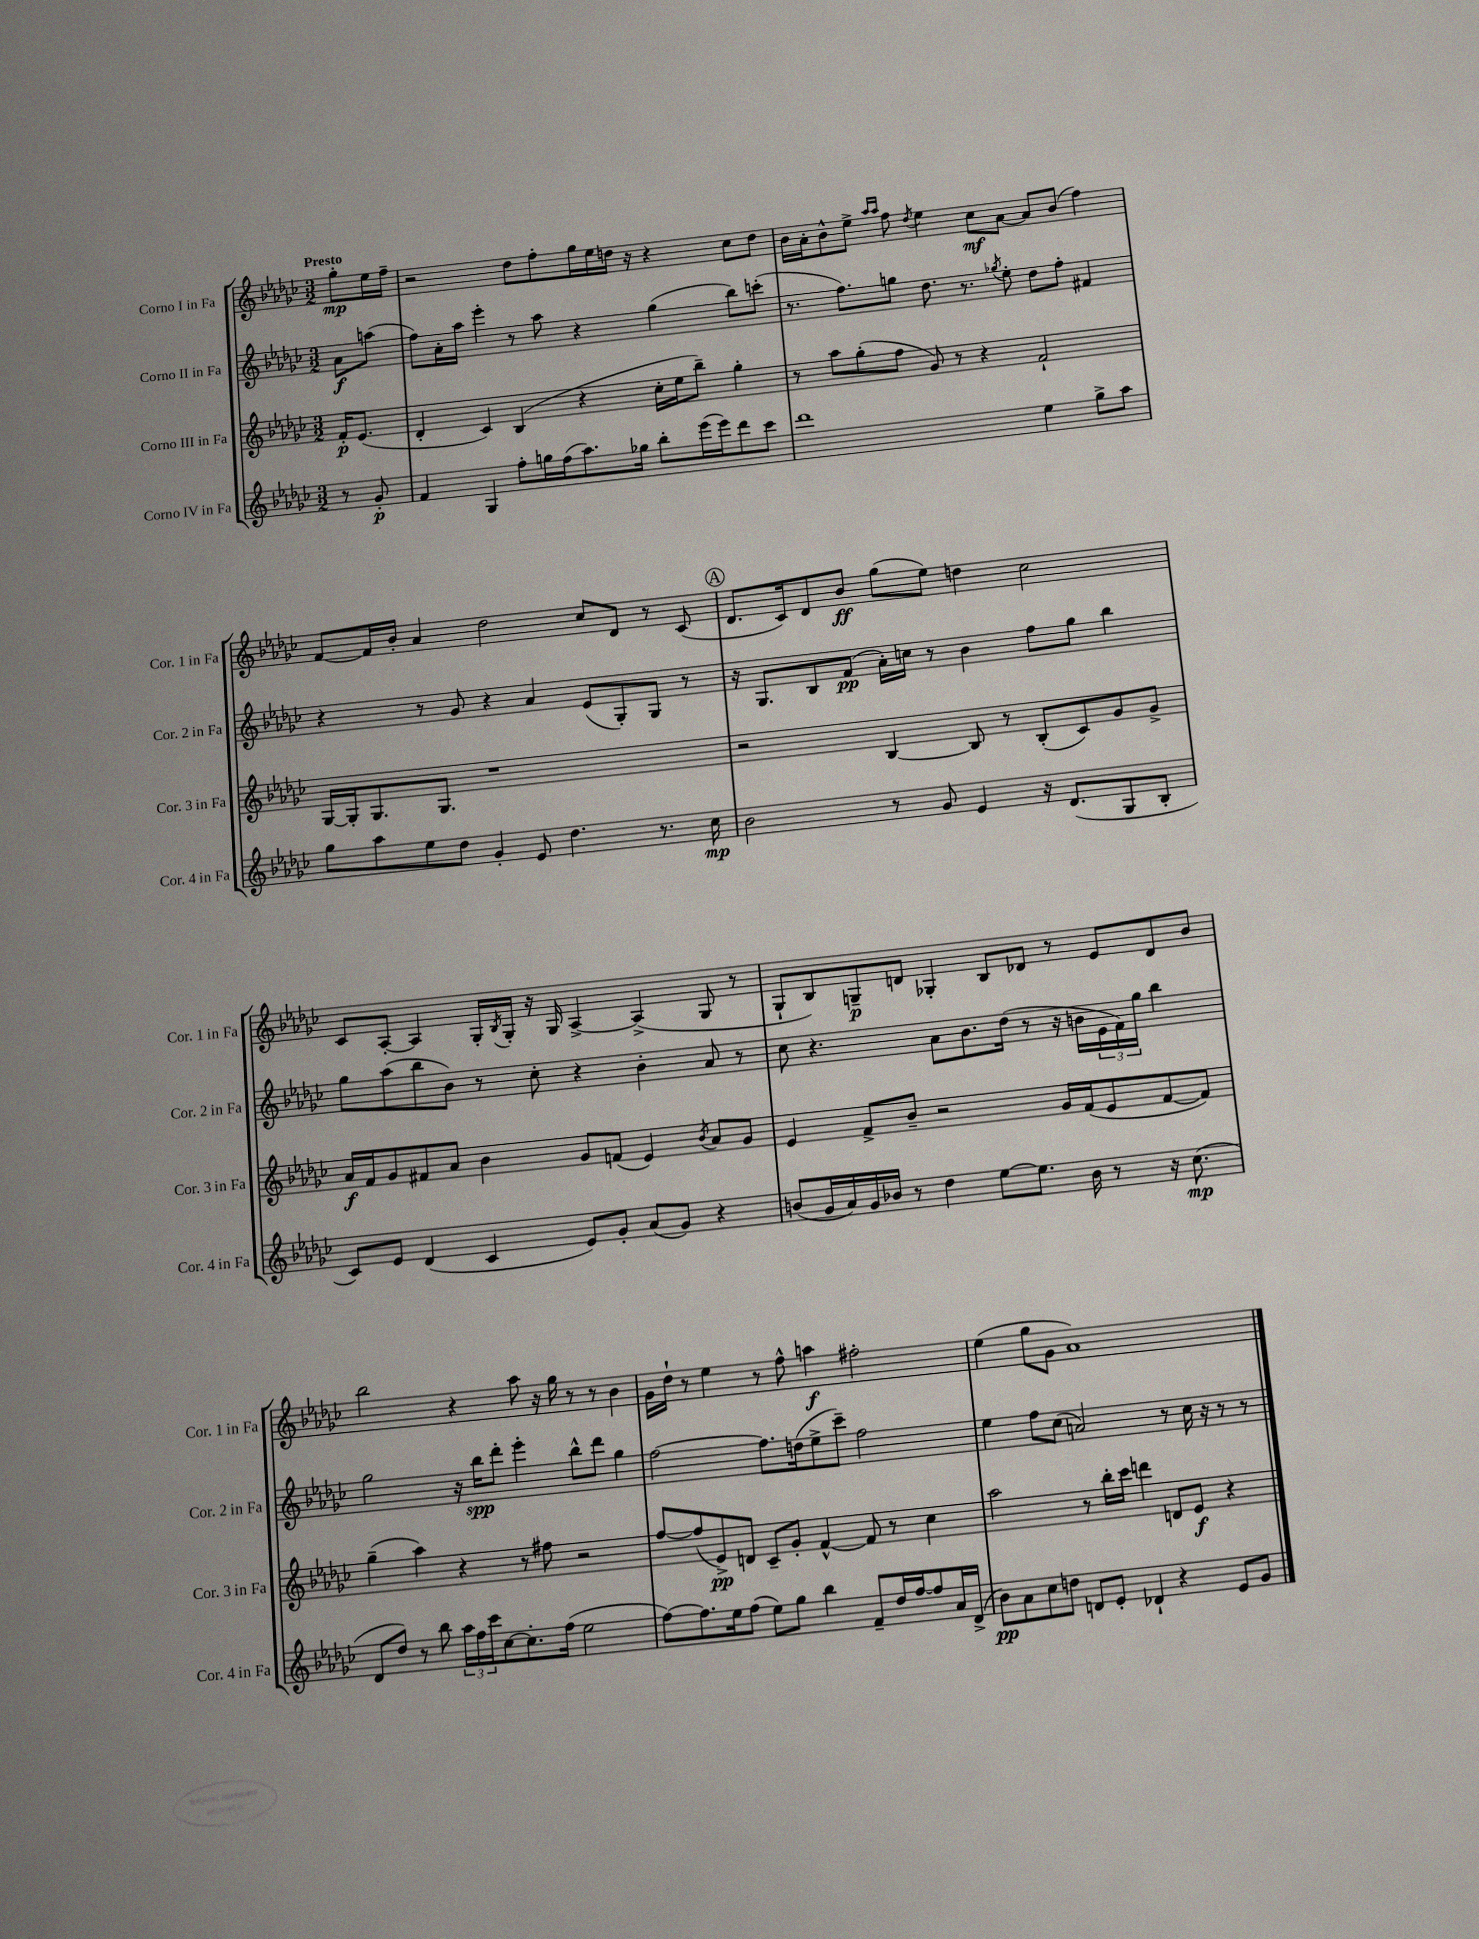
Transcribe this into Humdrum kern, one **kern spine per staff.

**kern	**kern	**kern	**kern
*staff4	*staff3	*staff2	*staff1
*clefG2	*clefG2	*clefG2	*clefG2
*k[b-e-a-d-g-c-]	*k[b-e-a-d-g-c-]	*k[b-e-a-d-g-c-]	*k[b-e-a-d-g-c-]
*M3/2	*M3/2	*M3/2	*M3/2
8r	16f'/LK	8a-\L	8gg-'\L
.	(8.e-/J	.	.
8g-'/	.	(8aa\J	16ee-\L
.	.	.	16ff~\JJ
=	=	=	=
4f/	4d-'/	8ff\L)	2r
.	.	16a-'\L	.
.	.	16aa-\JJ	.
4G-/	4c-/)	4eee-'\	.
8ff'\L	(4B-/	8r	8dd-\L
16gg\L	.	8aa-\	8ff'\
(16ff\J	.	.	.
8.aa-\)	4r	4r	16gg-\L
.	.	.	16ee-\
.	.	.	16dd\JJ
16gg-\Jk	.	.	16r
8bb-'\L	16cc-'\LL	(4gg-\	4r
.	16ee-\J	.	.
(16eee-\L	8bb-~\J)	.	.
16eee-\J)	.	.	.
8ddd-\	4gg-'\	8bb-\L)	8cc-\L
8ccc-\J	.	(8ccc'\J	8dd\J
=	=	=	=
1ddd-	8r	8.r	16b-\LL
.	.	.	16a-'\J
.	8aa-\L	.	8b-^^\
.	.	8.ff\L)	.
.	(8gg-'\	.	8ee-^\J
.	.	.	16qqaa-/LL
.	.	.	16qqaa-/JJ
.	8ff\J	8gg\J	8ff\
.	.	.	8qdd-/
.	8g-/)	8.dd-\	4ee-\
.	8r	.	.
.	.	8.r	.
.	4r	.	8cc-\L
.	.	8qgg-/	.
.	.	8ee-'\	[8a-\J
4ee-\	2f`/	8dd-\L	8a-/]L
.	.	8ff'\J	(8b-/J
8gg-^\L	.	4f#/	4ff\)
8aa-\J	.	.	.
=	=	=	=
8gg-\L	[16G-/LL	4r	[8f/L
.	16G-'/]J	.	.
8aa-\	8.G-/	.	16f/]L
.	.	.	16b-'/JJ
8ee-\	.	8r	4a-/
.	8.G-/J	.	.
8dd-\J	.	8g-/	.
4g-'/	1r	4r	2dd-\
8e-/	.	4a-/	.
4.dd-\	.	.	.
.	.	(8e-/L	8cc-/L
.	.	8G-'/)	8d-/J
8.r	.	8G-/J	8r
.	.	8r	(8c-/
16cc-\	.	.	.
=	=	=	=
2b-\	2r	16r	8.d-/L
.	.	8.G-/L	.
.	.	.	16c-/k)
.	.	8B-/	8d-/
.	.	(8f/J	8b-/J
8r	[4B-/	16a-'\LL)	(8gg-\L
.	.	16cc\JJ	.
8g-/	.	8r	8ee-\J)
4e-/	8B-/]	4b-\	4dd\
.	8r	.	.
16r	(8B-'/L	8ff\L	2cc-\
(8.d-/L	.	.	.
.	8c-/)	8gg-\J	.
8G-/	8g-/	4bb-\	.
8B-'/J	8g-^/J	.	.
=	=	=	=
8c-/L)	16a-/LL	8gg-\L	8c-/L
.	16f/J	.	.
8e-/J	8g-/	(8aa-\	[8A-'/J
(4d-/	8f#/	8bb-\	4A-/]
.	8a-/J	8b-\J)	.
4c-/	4b-\	8r	16G-'/LL
.	.	.	8qB-/
.	.	.	16G-'/JJ
.	.	8cc-'\	16r
.	.	.	16G-/
8e-/L)	8g-/L	4r	[4A-^/
8g-'/J	(8f/J	.	.
(8a-/L	4e-/)	4b-'\	(4A-^/]
8g-/J)	.	.	.
.	8qb-/	.	.
4r	8a-/L	8a-/	8G-/
.	8g-/J	8r	8r
=	=	=	=
(8b/L	4e-/	8cc-\	8G-`/L
16g-/L	.	4.r	8B-/)
16a-/)	.	.	.
16g-/	8f^/L	.	8G~/
16b-/JJ	.	.	.
8r	8b-~/J	.	8d/J
4dd-\	2r	8a-\L	4G-'/
.	.	8.b-\	.
[8ee-\L	.	.	8B-/L
.	.	(16dd-\Jk	.
8.ee-\]J	.	8r	8d-/J
.	16g-/LL	16r	8r
16b-\	(16f/J	16b\LL	.
8r	8e-/	24e-\	8e-/L
.	.	24f\)	.
.	.	24gg-\JJ	.
16r	[8f/	4bb-\	8d-/
(8.cc-\	.	.	.
.	8f/]J)	.	8b-/J
=	=	=	=
8d-/L	(4gg-~\	2gg-\	2bb-\
8dd-/J)	.	.	.
8r	4aa-\)	.	.
8bb-\	.	.	.
24aa-\LL	4r	16r	4r
24ff\	.	.	.
.	.	16bb-\LK	.
24ccc-\J	.	.	.
[8cc-\	.	8ddd-'\J	.
8.cc-'\]	8r	4eee-'\	8aa-\
.	8ff#\	.	16r
(16ff\Jk	.	.	16gg-\
2ee-\	2r	8bb-^^\L	8r
.	.	8ddd-\J	8r
.	.	4gg-\	4b-\
=	=	=	=
[8ff\L)	[8ff/L	[2ff\	16g-\LL
.	.	.	16dd-`\JJ
8.ff\]	(8ff/]	.	8r
.	8e-^/)	.	4ee-\
16ee-\k	.	.	.
(8ff\J	8d/J	.	.
8ee-\L)	8c-~/L	8.ff\]L	8r
8gg-\J	8g-'/J	.	8ff^^\
.	.	(16dd\k	.
4bb-\	[4f^^/	8ee-^\	4aa\
.	.	8ccc-~\J)	.
8f~/L	8f/]	2ff\	2ff#'\
16dd-/L	8r	.	.
[16ff/J	.	.	.
8ff/]	4cc-\	.	.
16a-/L	.	.	.
(16d-^/JJ	.	.	.
=	=	=	=
8b-\L)	2aa-\	4ee-\	(4ee-\
8a-\	.	.	.
8cc-\	.	8ff\L	8gg-\L
8dd\J	.	(8cc-\J	8g-\J
8d/L	8r	2a/)	1a-)
8e-'/J	16bb-'\LL	.	.
.	16ccc-\JJ	.	.
4d-`/	4ddd\	.	.
4r	8d/L	8r	.
.	8e-/J	16cc-\	.
.	.	16r	.
8e-/L	4r	8r	.
8g-/J	.	8r	.
==	==	==	==
*-	*-	*-	*-
